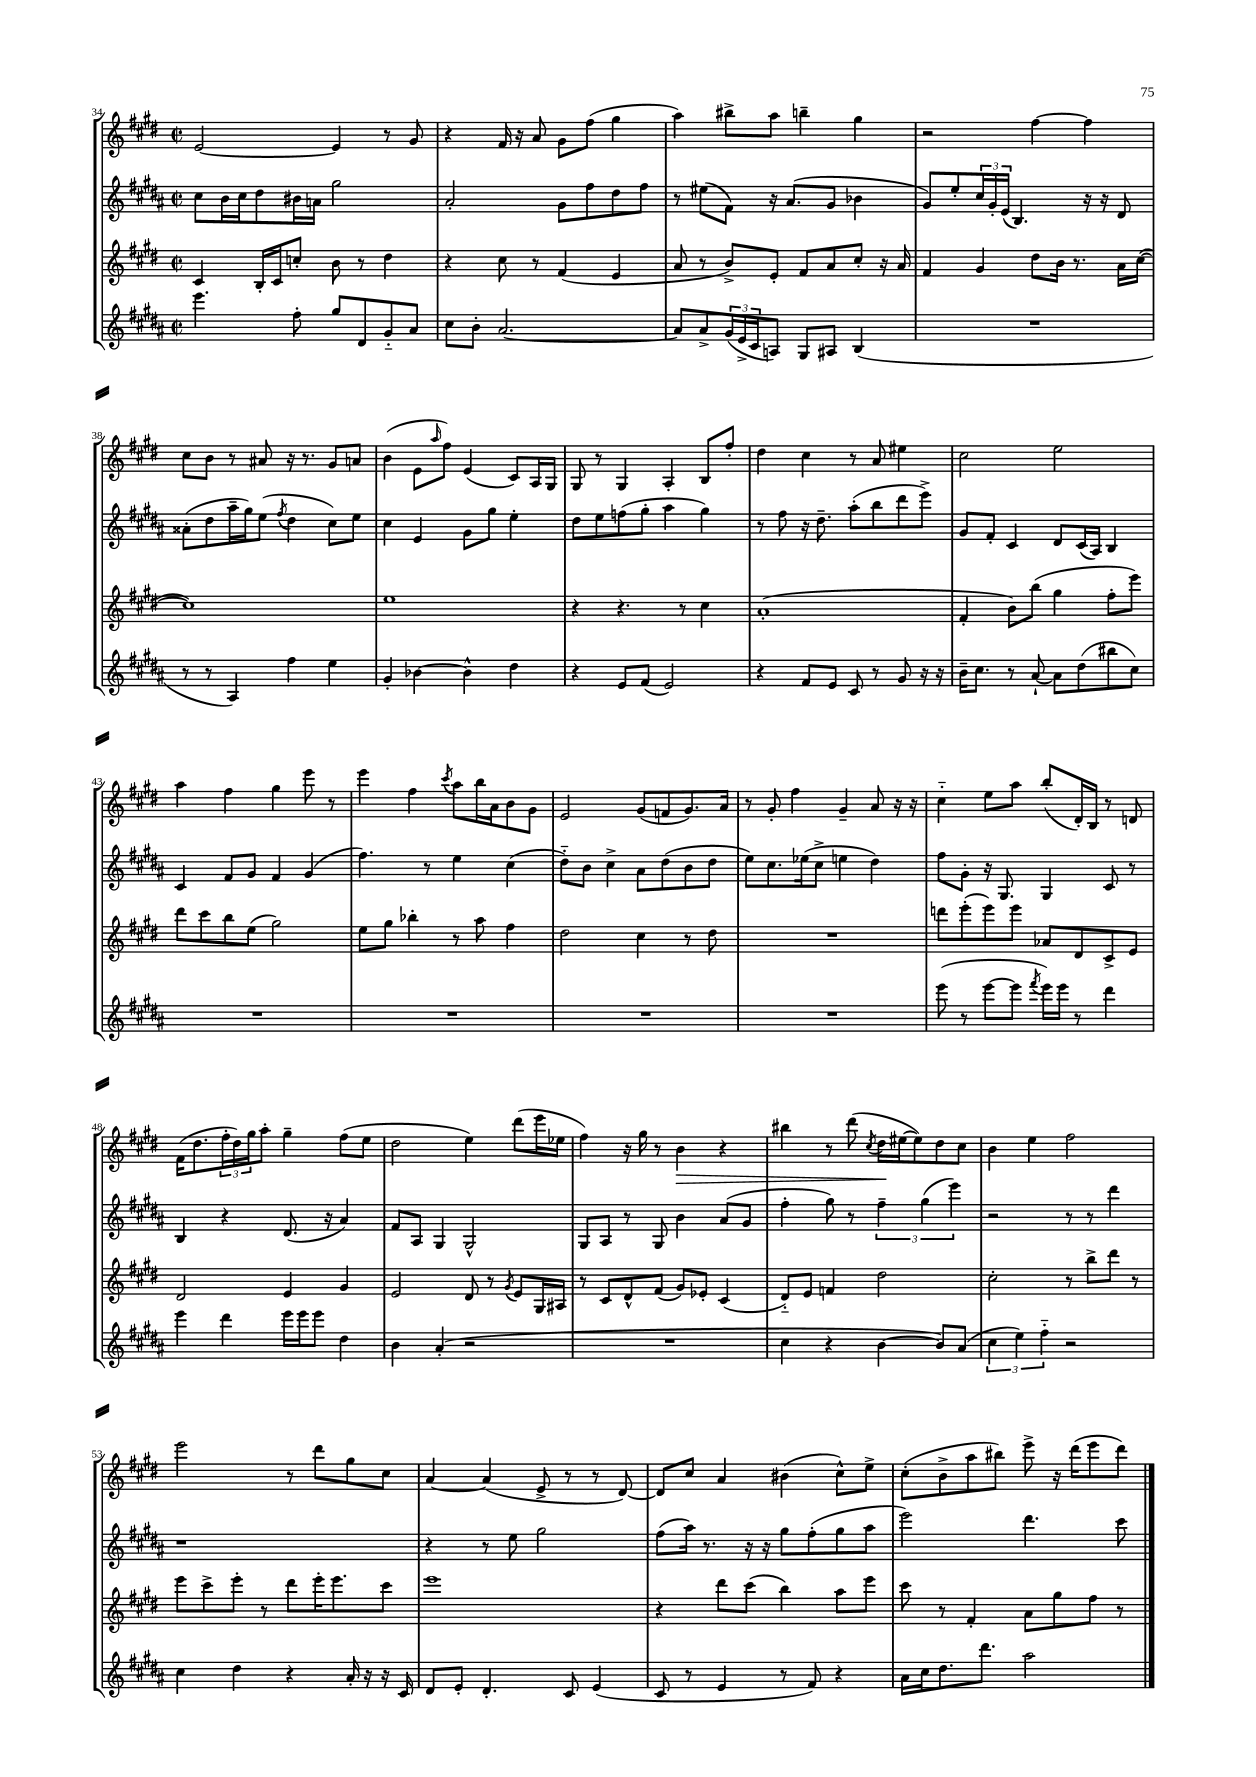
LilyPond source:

<<
\new StaffGroup <<
\new Staff = "s0" {
    \clef treble \key e \major \defaultTimeSignature \time 2/2
    e'2~ e'4 r8 gis'8 |
    r4 fis'16 r16 a'8 gis'8 fis''8( gis''4 |
    a''4) bis''8-> a''8 b''4-- gis''4 |
    r2 fis''4~ fis''4 |
    cis''8 b'8 r8 ais'8 r16 r8. gis'8 a'8 |
    b'4( e'8 \grace { a''16 } fis''8) e'4( cis'8) a16 gis16 |
    gis8 r8 gis4 a4-. b8 fis''8-. |
    dis''4 cis''4 r8 a'8 eis''4 |
    cis''2 e''2 |
    a''4 fis''4 gis''4 e'''8 r8 |
    e'''4 fis''4 \acciaccatura { cis'''8 } a''8 b''16 a'16 b'8 gis'8 |
    e'2 gis'8( f'8 gis'8.) a'16 |
    r8 gis'8-. fis''4 gis'4-- a'8 r16 r16 |
    cis''4-_ e''8 a''8 b''8-.( dis'16-.) b16 r8 d'8 |
    fis'16( dis''8. \tuplet 3/2 { fis''16-. dis''16) gis''16 } a''8-. gis''4-- fis''8( e''8 |
    dis''2 e''4) dis'''8( e'''16 ees''16 |
    fis''4) r16 gis''16 r8 b'4\> r4 |
    bis''4 r8 dis'''8( \acciaccatura { cis''8 } dis''16\! eis''16~ eis''8) dis''8 cis''8 |
    b'4 e''4 fis''2 |
    e'''2 r8 dis'''8 gis''8 cis''8 |
    a'4~ a'4( e'8-> r8 r8 dis'8~) |
    dis'8 cis''8 a'4 bis'4( cis''8-^) e''8-> |
    cis''8-.( b'8-> a''8 bis''8) e'''8-> r16 dis'''16( e'''8 dis'''8) \bar "|." |
}
\new Staff = "s1" {
    \clef treble \key b \major \defaultTimeSignature \time 2/2
    cis''8 b'16 cis''16 dis''8 bis'16 a'16 gis''2 |
    ais'2-. gis'8 fis''8 dis''8 fis''8 |
    r8 eis''8( fis'8) r16 ais'8.( gis'8 bes'4 |
    gis'8) e''8-. \tuplet 3/2 { cis''16 gis'16-. e'16( } b4.) r16 r16 dis'8 |
    aisis'8-.( dis''8 ais''16-- gis''16) e''8( \acciaccatura { fis''8 } dis''4 cis''8) e''8 |
    cis''4 e'4 gis'8 gis''8 e''4-. |
    dis''8 e''8 f''8( gis''8-. ais''4 gis''4) |
    r8 fis''8 r16 dis''8.-- ais''8-.( b''8 dis'''8 e'''8->) |
    gis'8 fis'8-. cis'4 dis'8 cis'16( ais16) b4 |
    cis'4 fis'8 gis'8 fis'4 gis'4( |
    fis''4.) r8 e''4 cis''4( |
    dis''8-_) b'8 cis''4-> ais'8 dis''8( b'8 dis''8 |
    e''8) cis''8. ees''16( cis''8-> e''4 dis''4) |
    fis''8 gis'8-. r16 gis8. gis4 cis'8 r8 |
    b4 r4 dis'8.( r16 ais'4) |
    fis'8 ais8 gis4 gis2-^ |
    gis8 ais8 r8 gis8 b'4 ais'8( gis'8 |
    fis''4-. gis''8) r8 \tuplet 3/2 { fis''4-- gis''4( e'''4) } |
    r2 r8 r8 dis'''4 |
    r1 |
    r4 r8 e''8 gis''2 |
    fis''8( ais''16) r8. r16 r16 gis''8 fis''8-.( gis''8 ais''8 |
    e'''2) dis'''4. cis'''8 \bar "|." |
}
\new Staff = "s2" {
    \clef treble \key e \major \defaultTimeSignature \time 2/2
    cis'4 b16-. cis'16 c''8-. b'8 r8 dis''4 |
    r4 cis''8 r8 fis'4( e'4 |
    a'8 r8 b'8->) e'8-. fis'8 a'8 cis''8-. r16 a'16 |
    fis'4 gis'4 dis''8 b'16 r8. a'16 cis''16~( |
    cis''1) |
    e''1 |
    r4 r4. r8 cis''4 |
    a'1-.( |
    fis'4-. b'8) b''8( gis''4 fis''8-. e'''8) |
    dis'''8 cis'''8 b''8 e''8( gis''2) |
    e''8 gis''8 bes''4-. r8 a''8 fis''4 |
    dis''2 cis''4 r8 dis''8 |
    R1 |
    d'''8 e'''8-.( e'''8) e'''8 aes'8 dis'8 cis'8-> e'8 |
    dis'2 e'4 gis'4 |
    e'2 dis'8 r8 \acciaccatura { gis'8 } e'8 gis16 ais16 |
    r8 cis'8 dis'8-^ fis'8( gis'8) ees'8-. cis'4( |
    dis'8-_) e'8 f'4 dis''2 |
    cis''2-. r8 b''8-> dis'''8 r8 |
    e'''8 cis'''8-> e'''8-. r8 dis'''8 e'''16-. e'''8. cis'''8 |
    e'''1 |
    r4 dis'''8 cis'''8( b''4) a''8 e'''8 |
    cis'''8 r8 fis'4-. a'8 gis''8 fis''8 r8 \bar "|." |
}
\new Staff = "s3" {
    \clef treble \key b \major \defaultTimeSignature \time 2/2
    e'''4. fis''8-. gis''8 dis'8 gis'8-_ ais'8 |
    cis''8 b'8-. ais'2.~ |
    ais'8 ais'8-> \tuplet 3/2 { gis'16( e'16-> cis'16 } a8) gis8 ais8 b4( |
    R1 |
    r8 r8 ais4) fis''4 e''4 |
    gis'4-. bes'4~ bes'4-^ dis''4 |
    r4 e'8 fis'8( e'2) |
    r4 fis'8 e'8 cis'8 r8 gis'8 r16 r16 |
    b'16-- cis''8. r8 ais'8~-! ais'8 dis''8( bis''8 cis''8) |
    R1 |
    R1 |
    R1 |
    R1 |
    e'''8( r8 e'''8~ e'''8 \acciaccatura { fis'''8 } e'''16) e'''16 r8 dis'''4 |
    e'''4 dis'''4 e'''16 e'''16 e'''8 dis''4 |
    b'4 ais'4-.( r2 |
    R1 |
    cis''4 r4 b'4~ b'8) ais'8( |
    \tuplet 3/2 { cis''4 e''4) fis''4-_ } r2 |
    cis''4 dis''4 r4 ais'16-. r16 r16 cis'16 |
    dis'8 e'8-. dis'4.-. cis'8 e'4( |
    cis'8 r8 e'4 r8 fis'8) r4 |
    ais'16 cis''16 dis''8. dis'''8. ais''2 \bar "|." |
}
>>
>>
\layout { \context { \Score currentBarNumber = #34 } }
